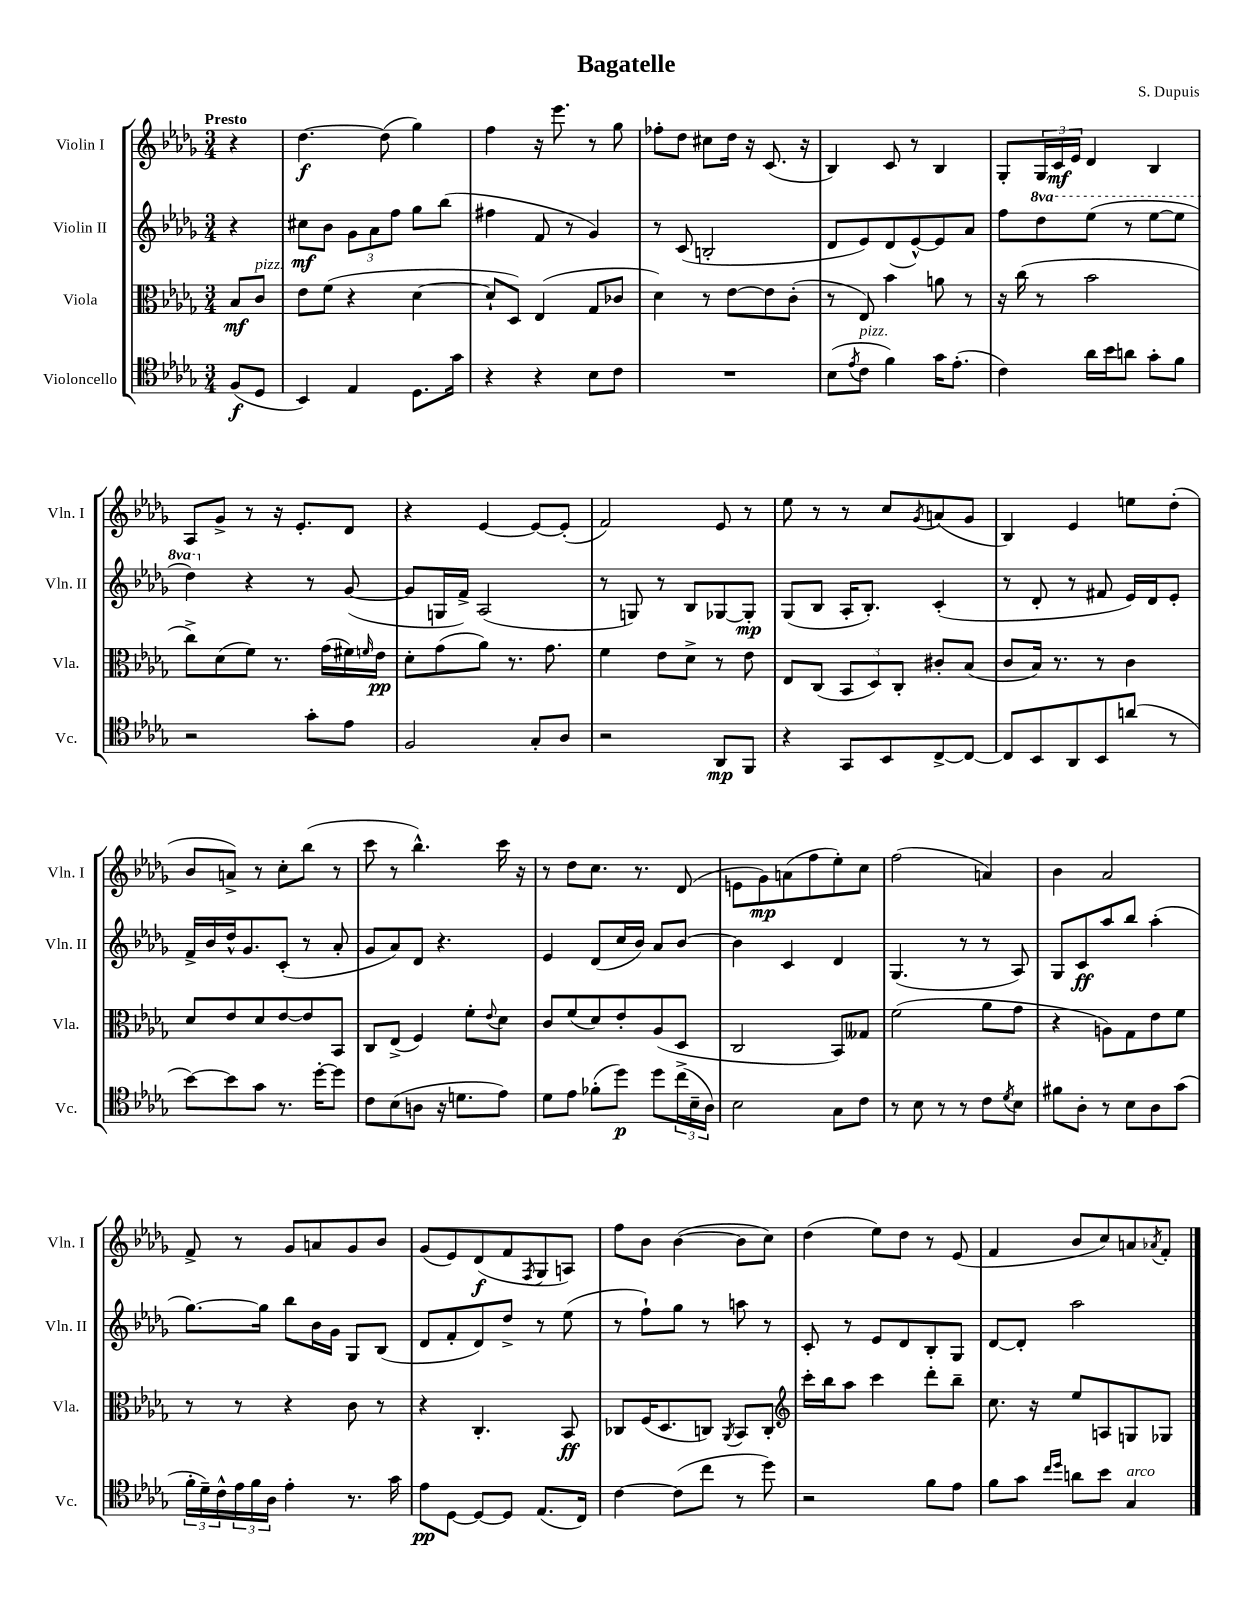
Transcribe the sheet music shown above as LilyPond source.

\header { title = "Bagatelle" composer = "S. Dupuis" }
<<
\new StaffGroup <<
\new Staff = "s0" \with { instrumentName = "Violin I" shortInstrumentName = "Vln. I" } {
    \clef treble \key des \major \numericTimeSignature \time 3/4 \partial 4 \tempo "Presto"
    r4 |
    des''4.~\f des''8( ges''4) |
    f''4 r16 ees'''8. r8 ges''8 |
    fes''8-. des''8 cis''8 des''16 r16 c'8.( r16 |
    bes4) c'8 r8 bes4 |
    ges8-. \tuplet 3/2 { ges16 c'16\mf ees'16 } des'4 bes4 |
    aes8 ges'8-> r8 r16 ees'8.-. des'8 |
    r4 ees'4~ ees'8~ ees'8-.( |
    f'2) ees'8 r8 |
    ees''8 r8 r8 c''8 \acciaccatura { ges'8 } a'8( ges'8 |
    bes4) ees'4 e''8 des''8-.( |
    bes'8 a'8->) r8 c''8-. bes''8( r8 |
    c'''8 r8 bes''4.-^) c'''16 r16 |
    r8 des''8 c''8. r8. des'8( |
    e'8 ges'8\mp) a'8( f''8 ees''8-.) c''8 |
    f''2( a'4) |
    bes'4 aes'2 |
    f'8-> r8 ges'8 a'8 ges'8 bes'8 |
    ges'8( ees'8) des'8\f( f'8 \acciaccatura { f8 } ges8 a8) |
    f''8 bes'8 bes'4~( bes'8 c''8) |
    des''4( ees''8) des''8 r8 ees'8( |
    f'4 bes'8 c''8) a'8 \acciaccatura { aes'8 } f'8-. \bar "|." |
}
\new Staff = "s1" \with { instrumentName = "Violin II" shortInstrumentName = "Vln. II" } {
    \clef treble \key des \major \numericTimeSignature \time 3/4 \set Staff.ottavationMarkups = #ottavation-simple-ordinals \partial 4
    r4 |
    cis''8\mf bes'8 \tuplet 3/2 { ges'8 aes'8 f''8 } ges''8 bes''8( |
    fis''4 f'8 r8 ges'4) |
    r8 c'8( b2-. |
    des'8 ees'8) des'8( ees'8~-^) ees'8 aes'8 |
    f''8 \ottava #1 des'''8 ees'''8( r8 ees'''8~ ees'''8 |
    des'''4) \ottava #0 r4 r8 ges'8~( |
    ges'8 g16 f'16->) aes2( |
    r8 g8) r8 bes8 ges8~ ges8-.\mp |
    ges8( bes8 aes16-. bes8.-.) c'4-.( |
    r8 des'8-. r8 fis'8 ees'16) des'16 ees'8-. |
    f'16-> bes'16 des''16-^ ges'8. c'8-.( r8 aes'8-. |
    ges'8 aes'8) des'8 r4. |
    ees'4 des'8( c''16 bes'16) aes'8 bes'8~ |
    bes'4 c'4 des'4 |
    ges4.( r8 r8 aes8) |
    ges8 c'8\ff aes''8 bes''8 aes''4-.( |
    ges''8.~) ges''16 bes''8 bes'16 ges'16 ges8 bes8( |
    des'8 f'8-. des'8) des''8-> r8 ees''8( |
    r8 f''8-!) ges''8 r8 a''8 r8 |
    c'8-. r8 ees'8 des'8 bes8-. ges8 |
    des'8~ des'8-. aes''2 \bar "|." |
}
\new Staff = "s2" \with { instrumentName = "Viola" shortInstrumentName = "Vla." } {
    \clef alto \key des \major \numericTimeSignature \time 3/4 \partial 4
    bes8\mf c'8^\markup { \italic "pizz." } |
    ees'8 f'8( r4 des'4~ |
    des'8-! des8) ees4( ges8 ces'8 |
    des'4) r8 ees'8~ ees'8 c'8-.( |
    r8 ees8) bes'4 a'8 r8 |
    r16 c''16( r8 bes'2 |
    c''8->) des'8( f'8) r8. ges'16( fis'16) \grace { f'16 } ees'16\pp |
    des'8-. ges'8( aes'8) r8. ges'8. |
    f'4 ees'8 des'8-> r8 ees'8 |
    ees8 c8( \tuplet 3/2 { bes,8 des8) c8-. } cis'8-. bes8( |
    c'8 bes16) r8. r8 c'4 |
    des'8 ees'8 des'8 ees'8~ ees'8 bes,8 |
    c8 ees8->( f4) f'8-. \appoggiatura { ees'8 } des'8 |
    c'8 f'8( des'8) ees'8-. aes8( des8 |
    c2 bes,8) geses8 |
    f'2( aes'8 ges'8 |
    r4 a8) ges8 ees'8 f'8 |
    r8 r8 r4 c'8 r8 |
    r4 c4.-. bes,8\ff |
    ces8 f16( des8. c8) \acciaccatura { aes,8 } bes,8 c8-. |
    \clef treble c'''16-. bes''16 aes''8 c'''4 des'''8-. bes''8-- |
    c''8. r16 ees''8 a8 g8 ges8 \bar "|." |
}
\new Staff = "s3" \with { instrumentName = "Violoncello" shortInstrumentName = "Vc." } {
    \clef tenor \key des \major \numericTimeSignature \time 3/4 \partial 4
    f8\f( des8 |
    bes,4) ees4 des8. ges'16 |
    r4 r4 bes8 c'8 |
    R2. |
    bes8( \acciaccatura { ees'8 } c'8^\markup { \italic "pizz." } f'4) ges'16 ees'8.-.( |
    c'4) aes'16 bes'16 a'8 ges'8-. f'8 |
    r2 ges'8-. ees'8 |
    f2 ges8-. aes8 |
    r2 aes,8\mp f,8 |
    r4 ges,8 bes,8 c8~-> c8~ |
    c8 bes,8 aes,8 bes,8 a'8( r8 |
    bes'8~) bes'8 ges'8 r8. des''16~-. des''8 |
    c'8 bes8( a8 r16 d'8. ees'8) |
    des'8 ees'8 fes'8-.( des''8\p) des''8 \tuplet 3/2 { c''16->( bes16-- aes16) } |
    bes2 ges8 c'8 |
    r8 bes8 r8 r8 c'8 \acciaccatura { des'8 } bes8 |
    fis'8 aes8-. r8 bes8 aes8 ges'8( |
    \tuplet 3/2 { f'16-. des'16--) c'16-^ } \tuplet 3/2 { ees'16 f'16 aes16 } ees'4-. r8. ges'16 |
    ees'8\pp des8~ des8~ des8 ees8.( c16) |
    c'4~ c'8( c''8 r8 des''8) |
    r2 f'8 ees'8 |
    f'8 ges'8 \grace { c''16 des''16 } a'8 bes'8 ges4^\markup { \italic "arco" } \bar "|." |
}
>>
>>
\layout { \context { \Score \remove "Bar_number_engraver" } }
